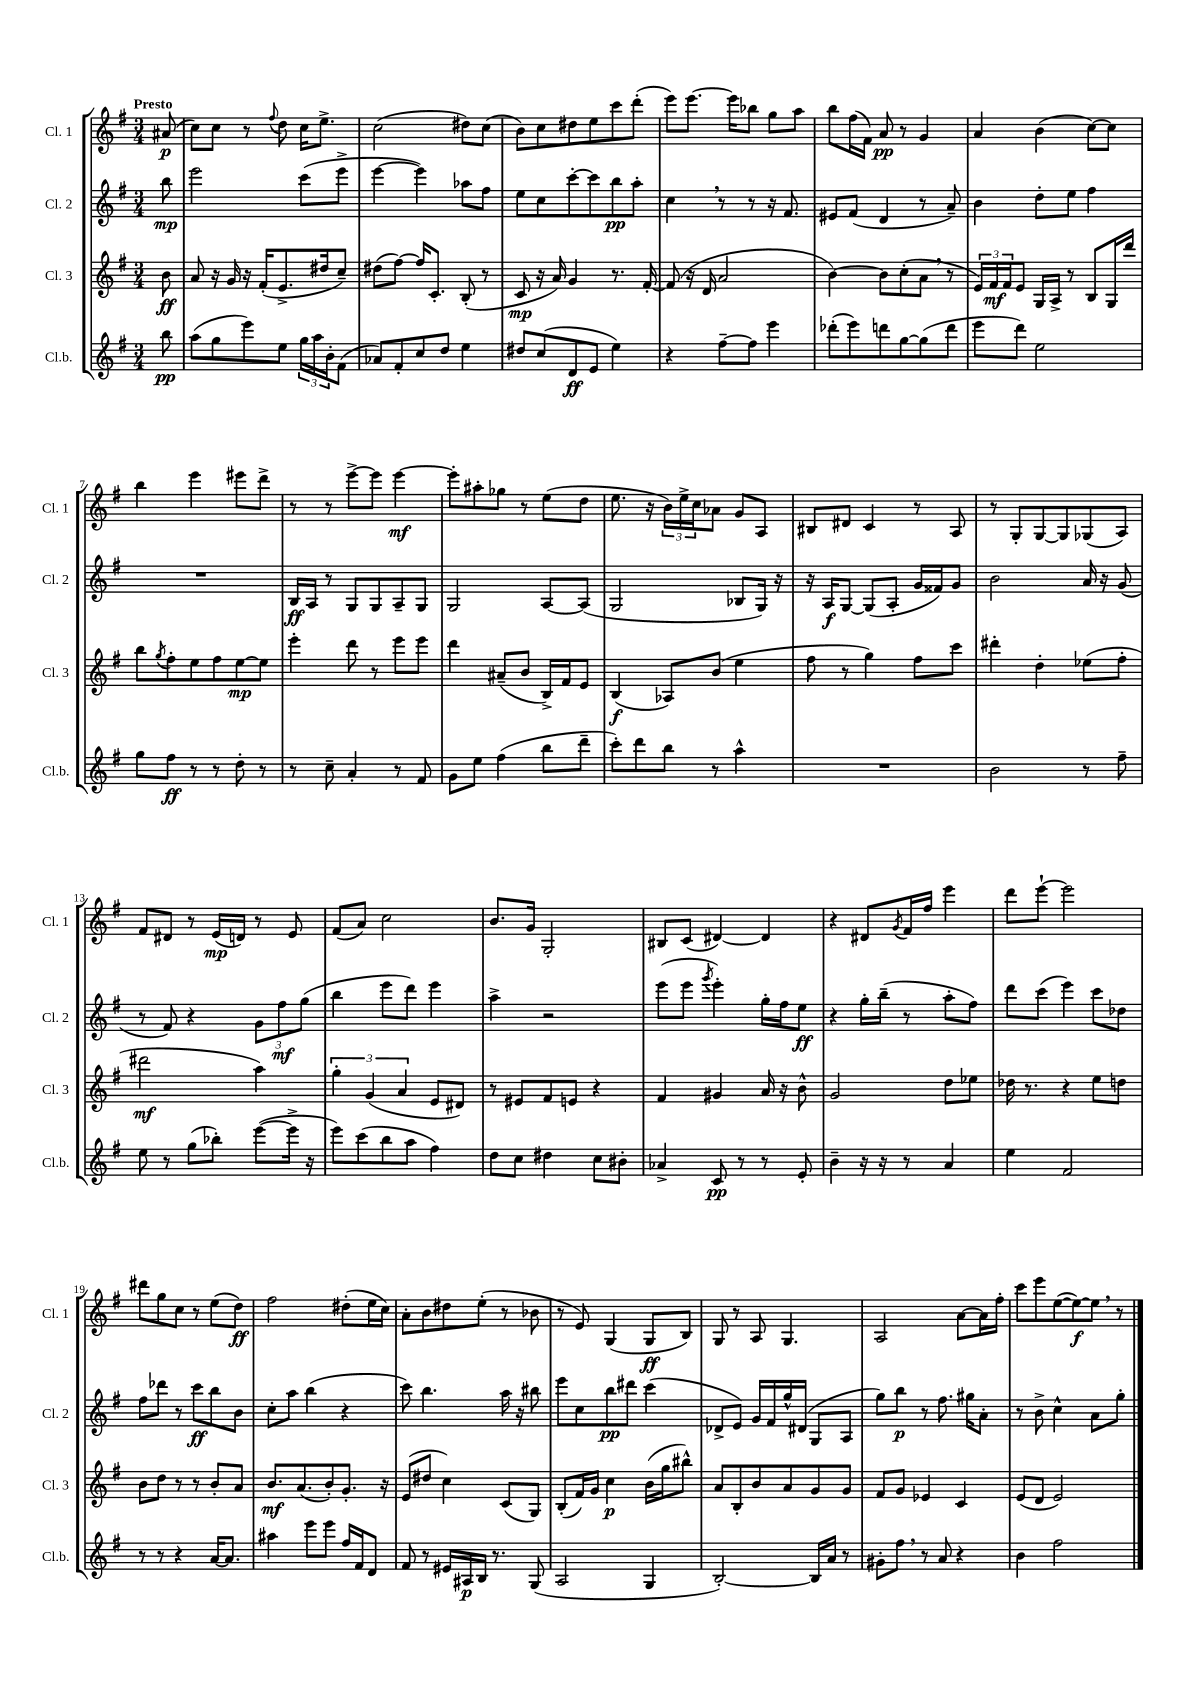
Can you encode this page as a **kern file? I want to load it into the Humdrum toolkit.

**kern	**kern	**kern	**kern
*staff4	*staff3	*staff2	*staff1
*clefG2	*clefG2	*clefG2	*clefG2
*k[f#]	*k[f#]	*k[f#]	*k[f#]
*M3/4	*M3/4	*M3/4	*M3/4
8bb\	8b\	8bb\	(8a#/
=	=	=	=
(8aa\L	8a/	2eee\	8cc\L)
8gg\	16r	.	8cc\J
.	16g/	.	.
8eee\)	16r	.	8r
.	(16f#'/LK	.	.
.	.	.	8qqff#/
8ee\J	8.e^/	.	8dd\
24gg\LL	.	(8ccc\L	16cc\LK
24aa\	.	.	.
.	16dd#/k	.	8.ee^\J
24b'\J	.	.	.
(8f#\J	8cc~/J)	8eee^\J	.
=	=	=	=
8a-/L)	(8dd#\L	[4eee\	(2cc\
8f#'/	[8ff#\J)	.	.
8cc/	16ff#/]LK	4eee\])	.
.	8.c'/J	.	.
8dd/J	.	.	.
4ee\	(8B'/	8aa-\L	8dd#\L)
.	8r	8ff#\J	(8cc\J
=	=	=	=
8dd#/L	8c/	8ee\L	8b\L)
(8cc/	16r	8cc\	8cc\
.	16a/)	.	.
8d/	4g/	[8ccc'\	8dd#\
8e/J	.	8ccc\]	8ee\
4ee\)	8.r	8bb\	8ccc\
.	.	8aa'\J	(8ddd'\J
.	[16f#'/	.	.
=	=	=	=
4r	(8f#/]	4cc\	8eee\L)
.	16r	.	[8.eee\J
.	16d/	.	.
[8ff#~\L	2a/	8r	.
.	.	.	16eee\]LK
8ff#\]J	.	8r	8bb-\J
4eee\	.	16r	8gg\L
.	.	8.f#/	.
.	.	.	8aa\J
=	=	=	=
(8ddd-'\L	[4b\)	8e#/L	8bb\L
8eee\)	.	(8f#/J	(16ff#\L
.	.	.	16f#\JJ)
8ddd\	8b\]L	4d/	8a/
[8gg\	(8cc'\	.	8r
(8gg\]	8a\J	8r	4g/
8ddd\J	8r	8a~/)	.
=	=	=	=
8eee\L	24e/LL)	4b\	4a/
.	24f#/	.	.
.	24f#/J	.	.
8ddd\J)	8e/J	.	.
2ee\	16G/LL	8dd'\L	(4b\
.	16A^/JJ	.	.
.	8r	8ee\J	.
.	8B/L	4ff#\	[8cc\L)
.	16G/L	.	8cc\]J
.	16ddd/JJ	.	.
=	=	=	=
8gg\L	8bb\L	2.r	4bb\
.	8qgg/	.	.
8ff#\J	8ff#'\	.	.
8r	8ee\	.	4eee\
8r	8ff#\	.	.
8dd'\	[8ee\	.	8eee#\L
8r	8ee\]J	.	8ddd^\J
=	=	=	=
8r	4eee'\	16B/LL	8r
.	.	16A/JJ	.
8cc~\	.	8r	8r
4a'/	8ddd\	8G/L	[8eee^\L
.	8r	8G/	8eee\]J
8r	8eee\L	8A~/	[4eee\
8f#/	8eee\J	8G/J	.
=	=	=	=
8g\L	4ddd\	2G/	8eee'\]L
8ee\J	.	.	8aa#'\
(4ff#\	(8a#~/L	.	8gg-\J
.	8b/J	.	8r
8bb\L	16B^/LL)	[8A/L	(8ee\L
.	16f#/J	.	.
8ddd~\J	8e/J	(8A/]J	8dd\J
=	=	=	=
8ccc'\L)	(4B/	2G/	8.ee\
8ddd\	.	.	.
.	.	.	16r
8bb\J	8A-/L)	.	24b\LL)
.	.	.	24ee^\
.	.	.	24cc\J
8r	(8b/J	.	8a-\J
4aa^^\	4ee\	8B-/L	8g/L
.	.	16G/Jk)	8A/J
.	.	16r	.
=	=	=	=
2.r	8ff#\	16r	8B#/L
.	.	16A/LK	.
.	8r	[8G/J	8d#/J
.	4gg\)	(8G/]L	4c/
.	.	8A'/J	.
.	8ff#\L	16g/LL	8r
.	.	16f##/J)	.
.	8ccc\J	8g/J	8A/
=	=	=	=
2b\	4ddd#'\	2b\	8r
.	.	.	8G'/L
.	4dd'\	.	[8G/
.	.	.	8G/]
8r	(8ee-\L	16a/	(8G-/
.	.	16r	.
8ff#~\	8ff#'\J	(8g/	8A/J)
=	=	=	=
8ee\	2ddd#\	8r	8f#/L
8r	.	8f#/)	8d#/J
(8gg\L	.	4r	8r
8bb-'\J)	.	.	(16e/LL
.	.	.	16d/JJ)
([8eee\L	4aa\)	12g\L	8r
.	.	12ff#\	.
16eee^\]Jk	.	.	8e/
.	.	(12gg\J	.
16r	.	.	.
=	=	=	=
8eee\L)	6gg'\	4bb\	(8f#/L
(8ccc\	.	.	8a/J)
.	(6g/	.	.
8bb\	.	8eee\L	2cc\
.	6a/	.	.
8aa\J	.	8ddd\J)	.
4ff#\)	8e/L	4eee\	.
.	8d#/J)	.	.
=	=	=	=
8dd\L	8r	4aa^\	8.b/L
8cc\J	8e#/L	.	.
.	.	.	16g/Jk
4dd#\	8f#/	2r	2G'/
.	8e/J	.	.
8cc\L	4r	.	.
8b#'\J	.	.	.
=	=	=	=
4a-^/	4f#/	(8eee\L	8B#/L
.	.	8eee\J	(8c/J
.	.	8qggg/	.
8c/	4g#/	4eee'\)	[4d#/)
8r	.	.	.
8r	16a/	16gg'\LL	4d#/]
.	16r	16ff#\J	.
8e'/	8b^^\	8ee\J	.
=	=	=	=
4b~\	2g/	4r	4r
16r	.	16gg'\LL	8d#/L
16r	.	(16bb~\JJ	.
.	.	.	8qg/
8r	.	8r	16f#/L
.	.	.	16ff#/JJ
4a/	8dd\L	8aa'\L	4eee\
.	8ee-\J	8ff#\J)	.
=	=	=	=
4ee\	16dd-\	8ddd\L	8ddd\L
.	8.r	.	.
.	.	(8ccc\J	[8eee`\J
2f#/	4r	4eee\)	2eee\]
.	8ee\L	8ccc\L	.
.	8dd\J	8dd-\J	.
=	=	=	=
8r	8b\L	8ff#\L	8ddd#\L
8r	8dd\J	8ddd-\J	8gg\
4r	8r	8r	8cc\J
.	8r	8ccc\L	8r
[16a/LK	8b'/L	8bb\	(8ee\L
8.a/]J	.	.	.
.	8a/J	8b\J	8dd\J)
=	=	=	=
4aa#\	8.b/L	8cc'\L	2ff#\
.	.	8aa\J	.
.	(8.a/	.	.
8eee\L	.	(4bb\	.
8eee\J	8b'/)	.	.
16ff#/LL	8.g'/J	4r	(8dd#'\L
16f#/J	.	.	.
8d/J	.	.	16ee\L
.	16r	.	16cc\JJ)
=	=	=	=
8f#/	(8e/L	8ccc\)	8a'\L
8r	8dd#/J	4.bb\	8b\
16e#/LL	4cc\)	.	8dd#\
16A#/	.	.	.
16B/JJ	.	.	(8ee'\J
8.r	.	.	.
.	(8c/L	16aa\	8r
.	.	16r	.
(8G/	8G/J)	8bb#\	8b-\
=	=	=	=
2A/	(8B'/L	8eee\L	8r
.	16f#/L)	8cc\	8e/)
.	16g/JJ	.	.
.	4cc\	8bb\	(4G/
.	.	8ddd#\J	.
4G/	(16b\LL	(4ccc\	8G/L
.	16gg\J	.	.
.	8bb#^^\J)	.	8B/J)
=	=	=	=
[2B'/)	8a/L	8d-^/L	8G/
.	8B'/	8e/J)	8r
.	8b/	16g/LL	8A/
.	.	16f#/	.
.	8a/	16gg^^/	4.G/
.	.	(16d#/JJ	.
16B/]LL	8g/	8G/L	.
16a/JJ	.	.	.
8r	8g/J	8A/J	.
=	=	=	=
8g#'\L	8f#/L	8gg\L)	2A/
8ff#\J	8g/J	8bb\J	.
8r	4e-/	8r	.
8a/	.	8.ff#\	.
4r	4c/	.	[8a\L
.	.	16gg#\LK	.
.	.	8a'\J	16a\]L
.	.	.	16ff#'\JJ
=	=	=	=
4b\	(8e/L	8r	8ccc\L
.	8d/J	8b^\	8eee\
2ff#\	2e/)	4cc^^\	([8ee\
.	.	.	8ee\_)
.	.	8a\L	8ee\]J
.	.	8gg'\J	8r
==	==	==	==
*-	*-	*-	*-
